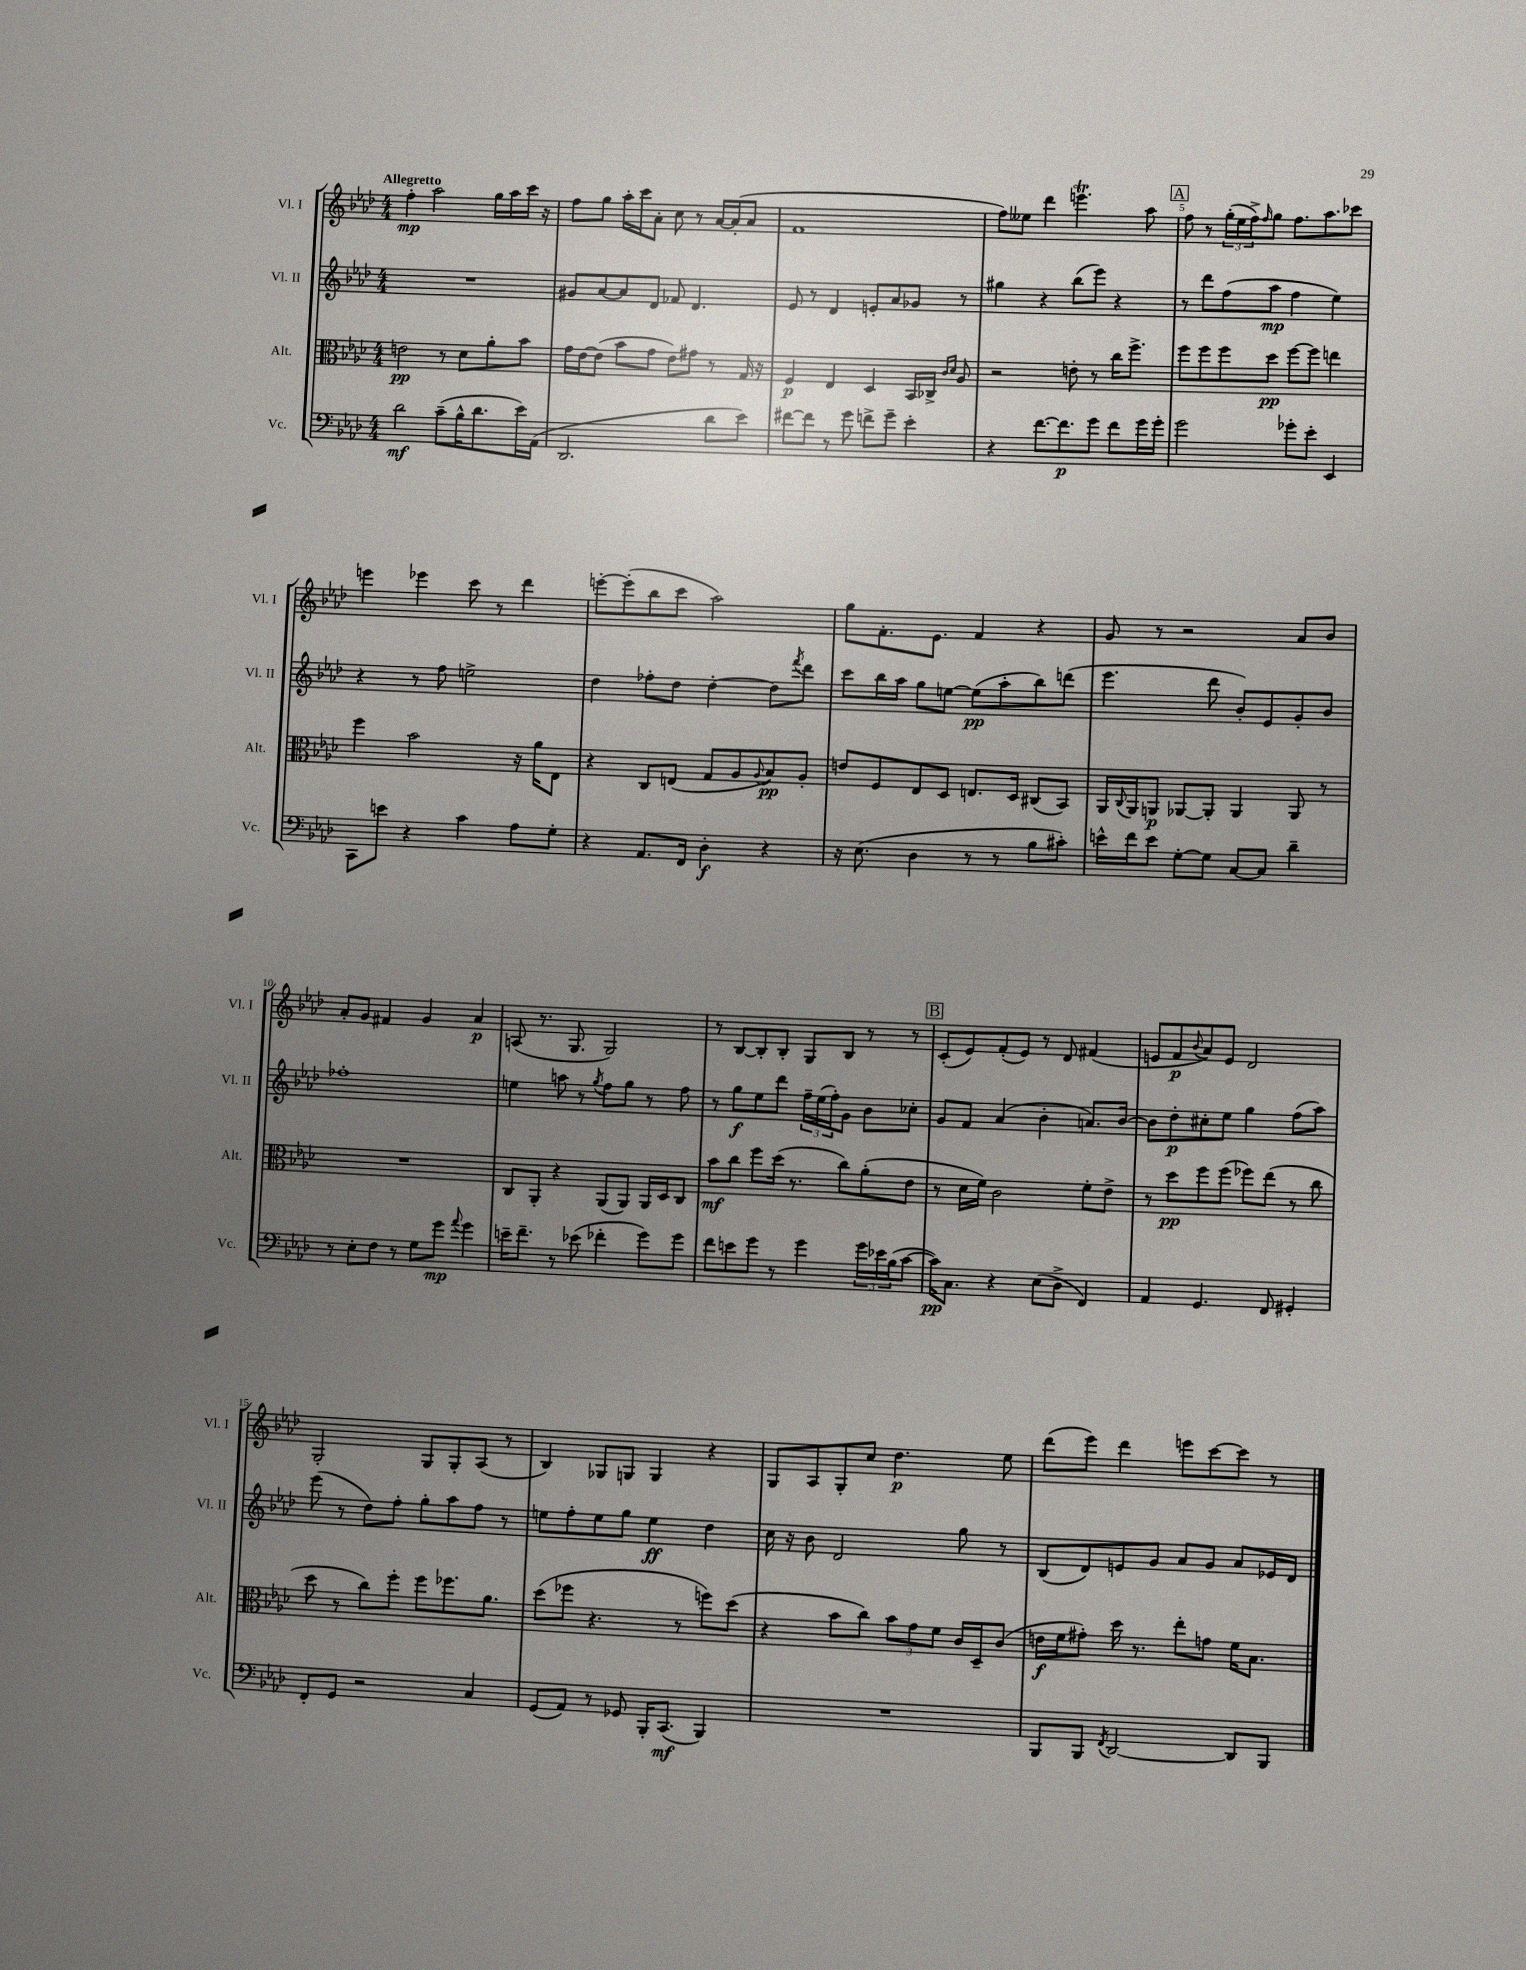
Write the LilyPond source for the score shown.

<<
\new StaffGroup <<
\new Staff = "s0" \with { instrumentName = "Vl. I" shortInstrumentName = "Vl. I" } {
    \clef treble \key aes \major \numericTimeSignature \time 4/4 \tempo "Allegretto"
    f''4-.\mp aes''2 g''16 aes''16 c'''16 r16 |
    f''8 g''8 aes''16-. c'''16 aes'8-. c''8 r8 aes'16~ aes'16-.( aes'8 |
    f'1 |
    f''8) eeses''8 des'''4 e'''4.\trill aes''8 |
    \mark \markup { \box "A" } f''8 r8 \tuplet 3/2 { g''16-.( ees''16 f''16->) } \grace { f''16 } g''8 f''8. aes''8. ces'''8 |
    e'''4 ees'''4 c'''8 r8 des'''4 |
    e'''8~-. e'''8-.( bes''8 c'''8 aes''2) |
    g''8 f'8.-. ees'8. f'4 r4 |
    g'8 r8 r2 aes'8 bes'8 |
    aes'8-. g'8 fis'4 g'4 aes'4\p |
    a8( r8. g8. g2) |
    r8 bes8~ bes8-. bes8-. g8 bes8 r8 r8 |
    \mark \markup { \box "B" } c'8-.( ees'8) f'8-.( ees'8) r8 des'8 fis'4( |
    e'8 f'8\p \appoggiatura { bes'8 } aes'8) e'8 des'2 |
    g2-. g8 g8-. aes8( r8 |
    bes4) ges8 g8 g4 r4 |
    g8 aes8 g8-. c''8 des''4.\p ees''8 |
    des'''8( ees'''8) des'''4 e'''8 c'''8~ c'''8 r8 \bar "|." |
}
\new Staff = "s1" \with { instrumentName = "Vl. II" shortInstrumentName = "Vl. II" } {
    \clef treble \key aes \major \numericTimeSignature \time 4/4
    R1 |
    gis'8 aes'8~ aes'8 des'8 fes'8 des'4. |
    ees'8 r8 des'4 e'8-. aes'8 ges'8 r8 |
    gis''4 r4 bes''8( ees'''8) r4 |
    \mark \markup { \box "A" } r8 des'''8 f''8( aes''8\mp f''4 ees''4) |
    r4 r8 f''8 e''2-> |
    des''4 fes''8-. des''8 des''4~-. des''8 \acciaccatura { f'''8 } des'''8 |
    c'''8 bes''16 aes''16 g''8 e''8~ e''8\pp( aes''8-. bes''8) d'''8( |
    ees'''4. des'''8 bes'8-.) ees'8 g'8-. bes'8 |
    fes''1-. |
    e''4 a''8 r8 \acciaccatura { g''8 } f''8 g''8 r8 f''8 |
    r8 g''8\f ees''8 des'''8 \tuplet 3/2 { f''16-- ees''16( f''16-.) } g'8 bes'8 ces''8-. |
    \mark \markup { \box "B" } g'8 f'8 aes'4( bes'4-. a'8.) bes'16~ |
    bes'8 des''8-.\p cis''8-. ees''8 g''4 f''8( aes''8) |
    ees'''8( r8 des''8) f''8-. g''8-. aes''8 f''8 r8 |
    e''8 f''8-. e''8 g''8 e''4\ff des''4 |
    c''16 r16 bes'8 des'2 g''8 r8 |
    bes8( des'8) e'8 g'8 aes'8 g'8 aes'8 ees'16 des'16 \bar "|." |
}
\new Staff = "s2" \with { instrumentName = "Alt." shortInstrumentName = "Alt." } {
    \clef alto \key aes \major \numericTimeSignature \time 4/4
    e'2\pp r8 des'8 aes'8-. bes'8 |
    g'16 ees'16~ ees'8( bes'8 g'8 ees'8) gis'8 r8 g16 r16 |
    f4\p ees4 des4 bes,16 ces16-> \grace { c'16 des'16 } aes8 |
    r2 e'8-. r8 c''16 f''8.-> |
    \mark \markup { \box "A" } f''8 f''8 f''8 des''8\pp f''8~ f''8 e''4 |
    f''4 bes'2 r16 aes'16 ees8 |
    r4 c8 e8( g8 aes8 \appoggiatura { aes8 } bes8\pp) aes8-. |
    e'8 f8 ees8 des8 e8. des16 cis8( bes,8) |
    aes,16 \appoggiatura { c8 } aes,16 a,8\p aes,8~ aes,8-. aes,4 aes,8 r8 |
    R1 |
    c8 aes,8-. r4 aes,8( aes,8) aes,16 des16 c8 |
    bes'8\mf c''8 f''8 des''16( r8. c''8) aes'8-.( ees'8 |
    \mark \markup { \box "B" } r8 des'16 f'16) c'2 f'8-. ees'8-> |
    r8 des''8\pp f''8 f''8( fes''8) ees''8( r8 c''8 |
    des''8 r8 c''8) f''8-. f''8 fes''8. aes'8. |
    des''8( fes''8 r4. r8 f''8) des''8( |
    r4 bes'8 c''8) \tuplet 3/2 { bes'8 g'8 f'8 } c'16 des16-- c'8( |
    e'16\f f'16 gis'8-.) des''16 r8. ees''8-. g'8 f'16 bes8. \bar "|." |
}
\new Staff = "s3" \with { instrumentName = "Vc." shortInstrumentName = "Vc." } {
    \clef bass \key aes \major \numericTimeSignature \time 4/4
    des'2\mf c'8--( bes16-^ des'8. ees'16) aes,16( |
    des,2. des'8 ees'8) |
    fis'8~ fis'8 r8 g'8 f'8-> g'8-- ees'4-. |
    r4 f'8.~ f'8.\p g'8 f'8 g'16 g'16-. |
    \mark \markup { \box "A" } g'2 ges'8-. ees'8-. ees,4 |
    c,8 e'8 r4 c'4 aes8 g8-. |
    r4 aes,8. f,16 des4-.\f r4 |
    r16 ees8.( des4 r8 r8 bes8 cis'8-.) |
    e'16-^ f'16 e'8 g8~-. g8 c8~ c8 des'4-- |
    r8 ees8-. f8 r8 g8 g'8\mp \appoggiatura { aes'8 } g'4 |
    e'16-- f'8.-- r8 ees'8( fes'4-. g'8) g'8 |
    f'8 e'8 g'8 r8 g'4 \tuplet 3/2 { g'16 ees'16 bes16( } c'8~ |
    \mark \markup { \box "B" } c'16\pp) c8. r4 ees8( des8-> f,4) |
    aes,4 g,4. f,8 gis,4-. |
    f,8-. g,8 r2 c4 |
    g,8( aes,8) r8 ges,8 bes,,16-. c,8.\mf( bes,,4) |
    R1 |
    bes,,8 bes,,8 \acciaccatura { f,8 } des,2~ des,8 bes,,8 \bar "|." |
}
>>
>>
\layout { \context { \Score \override BarNumber.break-visibility = ##(#f #t #t) barNumberVisibility = #(every-nth-bar-number-visible 5) } }
